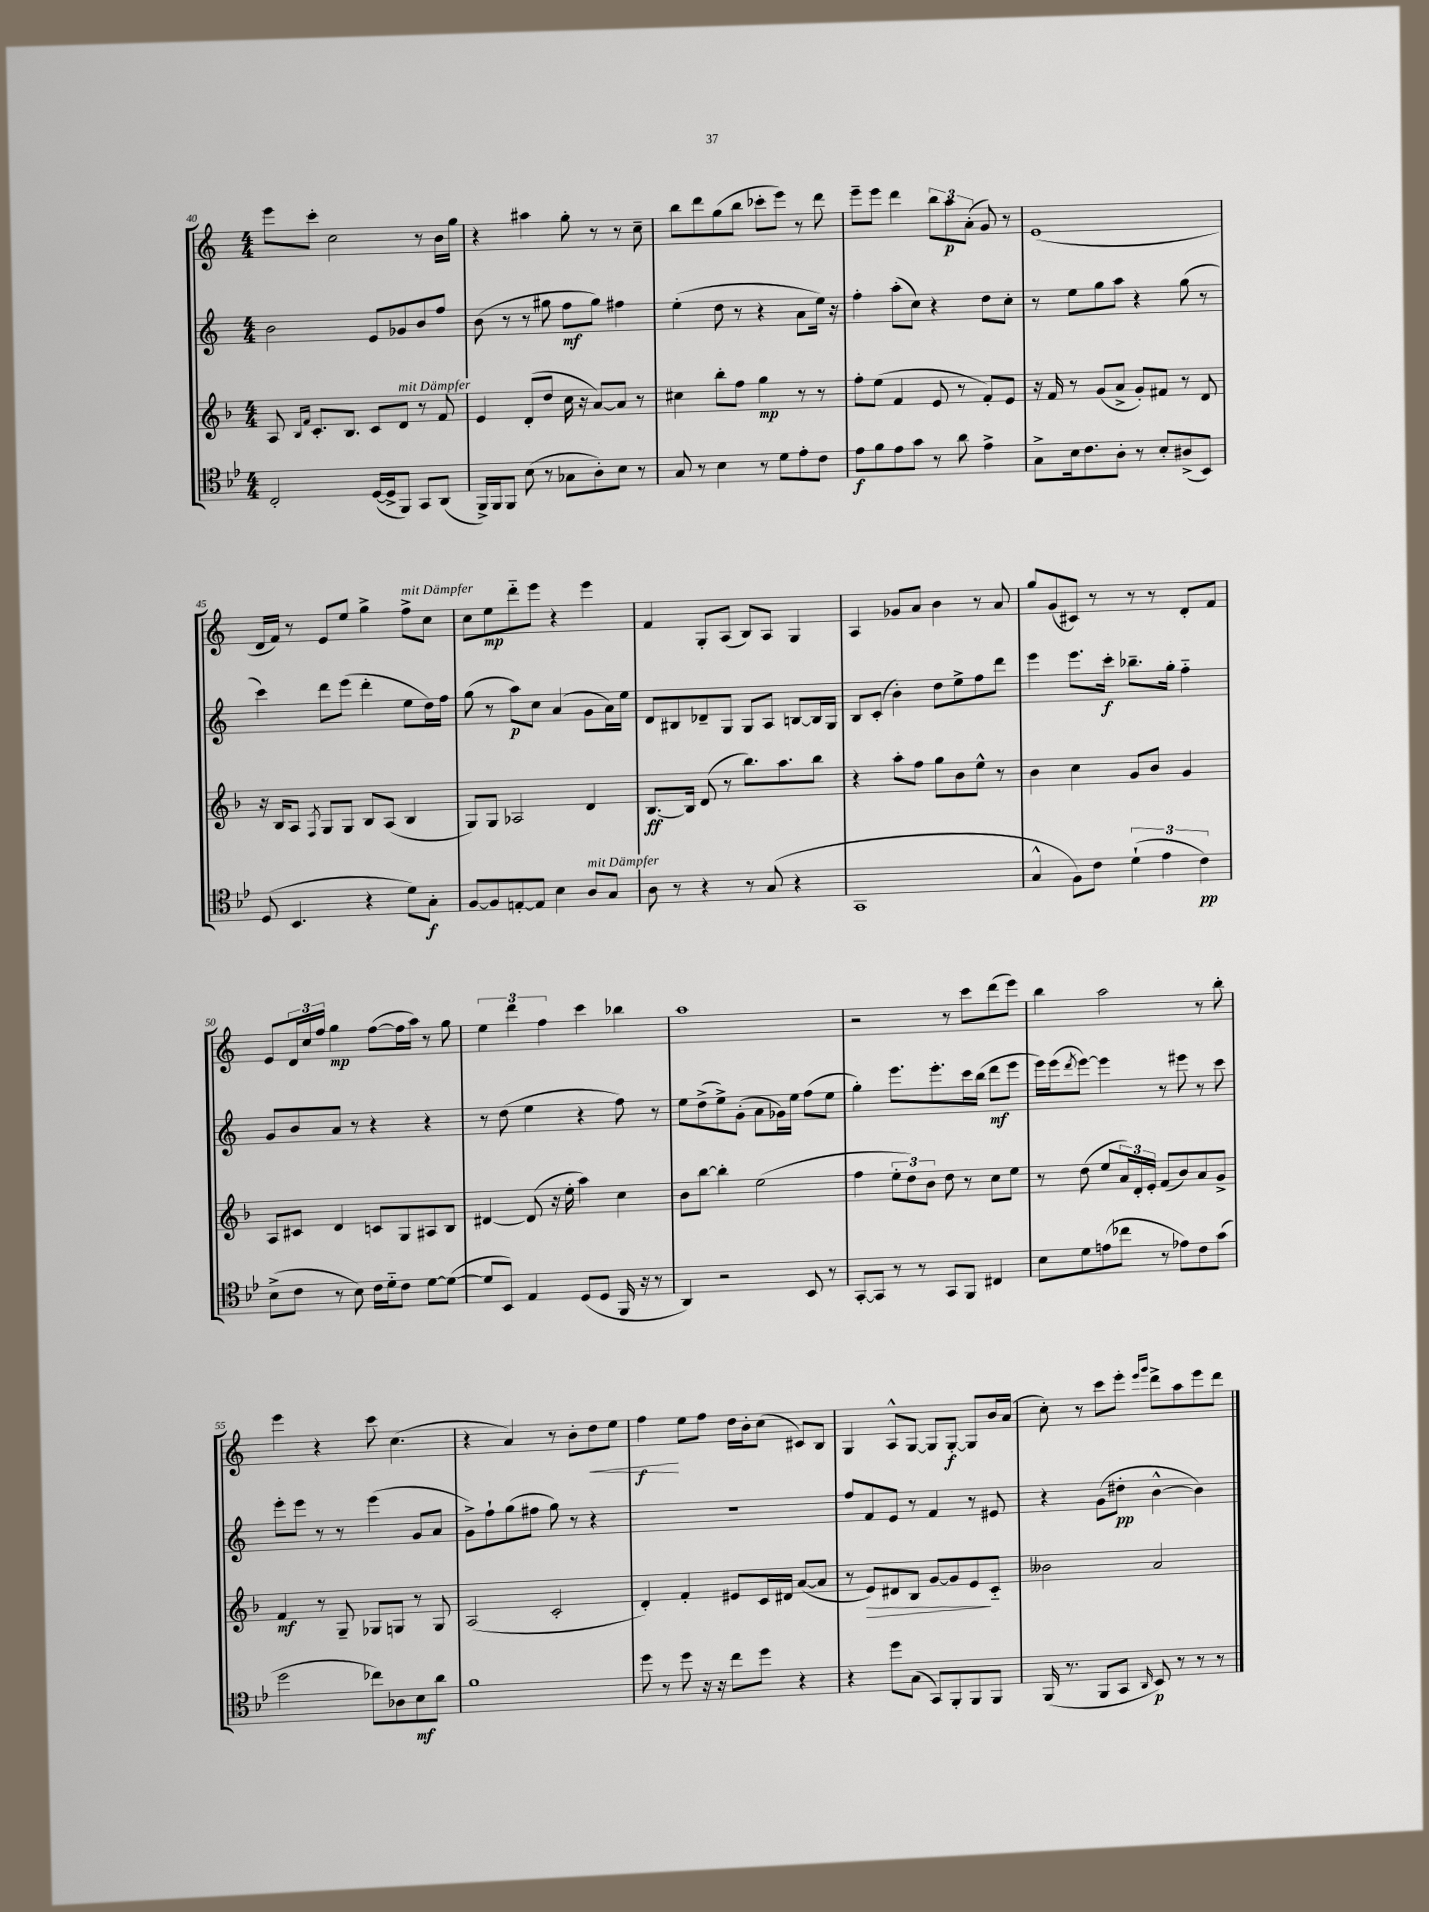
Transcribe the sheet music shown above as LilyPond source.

<<
\new StaffGroup <<
\new Staff = "s0" {
    \clef treble \key c \major \numericTimeSignature \time 4/4
    e'''8 c'''8-. c''2 r8 b'16 g''16 |
    r4 ais''4 g''8-. r8 r8 c''8-- |
    b''8 d'''8 g''8( b''8 ces'''8-. e'''8) r8 d'''8 |
    e'''8-- e'''8 d'''4 \tuplet 3/2 { b''8 a''8\p a'8-.( } g'8) r8 |
    e'1( |
    d'16 f'16) r8 e'8 e''8 g''4-> f''8->^\markup { \italic "mit Dämpfer" } c''8 |
    c''8 e''8\mp d'''8-_ e'''8 r4 e'''4 |
    f'4 g8-. a8( b8) a8 g4 |
    a4 ges'8 a'8 b'4 r8 a'8 |
    g''8 g'8( cis'8) r8 r8 r8 d'8-. f'8 |
    e'8 \tuplet 3/2 { d'16 c''16 f''16 } g''4\mp f''8~( f''16 a''16) r8 g''8 |
    \tuplet 3/2 { e''4 d'''4 f''4 } c'''4 bes''4 |
    a''1 |
    r2 r8 c'''8 d'''8( e'''8) |
    b''4 a''2 r8 b''8-. |
    e'''4 r4 c'''8 c''4.( |
    r4 a'4) r8 b'8-. d''8\< e''8 |
    f''4\f\! e''8 f''8 d''16 b'16-. c''8( cis'8) b8 |
    g4 a8-^ g8~ g8 g8~-.\f g8 b'16 a'16( |
    c''8-.) r8 c'''8 e'''8-. \grace { e'''16 g'''16 } d'''8-> a''8 e'''8 d'''8 \bar "|." |
}
\new Staff = "s1" {
    \clef treble \key c \major \numericTimeSignature \time 4/4
    b'2 e'8 ges'8 b'8 f''8 |
    b'8( r8 r8 gis''8 f''8\mf gis''8) fis''4 |
    e''4-.( d''8 r8 r4 a'8 e''16) r16 |
    f''4-. a''8-.( c''8) r4 d''8 c''8-. |
    r8 e''8 g''8 a''8 r4 g''8( r8 |
    c'''4) d'''8 e'''8( d'''4-. e''8 d''16) f''16 |
    g''8( r8 a''8\p) c''8 a'4( g'8 a'16) e''16 |
    d'8 bis8 des'8-- g8 g8 a8 b8~ b16 g16 |
    b8 c'8-.( b'4-.) d''8 e''8-> f''8 d'''8 |
    e'''4 e'''8. c'''16-.\f bes''8.-- g''16-. f''4-_ |
    g'8 b'8 a'8 r8 r4 r4 |
    r8 d''8( e''4 r4 f''8) r8 |
    e''8 d''8->( e''8->) g'8-.( a'8 ges'16) e''16 f''8( e''8 |
    g''4-.) e'''8. e'''8.-. c'''16 b''16( d'''8\mf e'''8 |
    e'''16) e'''16( \acciaccatura { d'''8 } e'''8~) e'''4 r8 eis'''8 r8 c'''8 |
    e'''8-. e'''8 r8 r8 e'''4( g'8 a'8 |
    g'8->) f''8-! g''8( fis''8 g''8) r8 r4 |
    R1 |
    f''8 f'8 e'8 r8 f'4 r8 eis'8 |
    r4 g'8( dis''8-.\pp b'4~-^ b'4) \bar "|." |
}
\new Staff = "s2" {
    \clef treble \key f \major \numericTimeSignature \time 4/4
    a8 \grace { bes16 f'16 } c'8.-. bes8. c'8 d'8^\markup { \italic "mit Dämpfer" } r8 f'8 |
    e'4 d'8-.( d''8 c''16 r16 a'8~) a'8 r8 |
    cis''4 bes''8-. f''8 g''4\mp r8 r8 |
    f''8-. e''8( f'4 e'8 r8 f'8-.) e'8 |
    r16 f'16 r8 g'8( a'8-> g'8-.) fis'8 r8 d'8 |
    r16 bes16 a8 \acciaccatura { f8 } g8 g8 bes8 a8( bes4 |
    g8) g8 aes2 d'4 |
    bes8.~\ff bes16 d'8( r8 bes''8.) a''8. bes''8 |
    r4 a''8-. f''8 g''8 bes'8 e''8-^ r8 |
    bes'4 c''4 g'8 bes'8 g'4 |
    a8 cis'8 d'4 c'8 g8 ais8 bes8 |
    dis'4~ dis'8( r16 e''16-. a''4) c''4 |
    bes'8 bes''8~ bes''4-. e''2( |
    f''4 \tuplet 3/2 { e''8-. d''8) bes'8 } d''8 r8 c''8 e''8 |
    r8 d''8( e''8 \tuplet 3/2 { a'16) d'16-. e'16-. } f'8( bes'8) a'8 g'8-> |
    f'4\mf r8 g8-- ges8 g8 r8 g8 |
    a2( c'2-. |
    d'4-.) f'4-. eis'8 c'16 dis'16 a'8~( a'8 |
    r8 e'8\>) dis'8 bes8 g'8~ g'8 e'8\! c'8-_ |
    beses'2 a'2 \bar "|." |
}
\new Staff = "s3" {
    \clef tenor \key bes \major \numericTimeSignature \time 4/4
    c2-. d16~( d16-> f,8) g,8 a,8( |
    f,16->) f,16 f,8 bes8( r8 ges8 a8-.) bes8 r8 |
    g8 r8 bes4 r8 d'8 ees'8-. c'8 |
    ees'8\f f'8 ees'8 g'8 r8 a'8 ees'4-> |
    g8-> bes16 c'8. a8-. r8 bes8-. ais8->( bes,8) |
    d8( bes,4. r4 d'8) g8-.\f |
    f8~ f8 e8~-. e8 bes4 a8^\markup { \italic "mit Dämpfer" } g8 |
    a8 r8 r4 r8 g8( r4 |
    g,1 |
    g4-^ f8) c'8 \tuplet 3/2 { d'4-!( ees'4 c'4\pp) } |
    bes8->( c'8 r8 bes8) c'16 d'16-_ c'8 d'8~ d'8~( |
    d'8 bes,8) ees4 d8( d8 f,16 r16 r8 |
    a,4) r2 bes,8 r8 |
    g,8~-. g,8 r8 r8 g,8 f,8 cis4 |
    bes8 d'8 e'8( ces''8 r8 ees'8) c'8 g'8( |
    d''2 ces''8) aes8 bes8\mf a'8 |
    f'1 |
    d''8 r8 d''8 r16 r16 c''8 d''8 r4 |
    r4 d''8 g8( g,8) f,8-. f,8 f,8 |
    f,16( r8. f,8 g,8 \grace { a,16 } bes,8\p) r8 r8 r8 \bar "|." |
}
>>
>>
\layout { \context { \Score currentBarNumber = #40 } }
